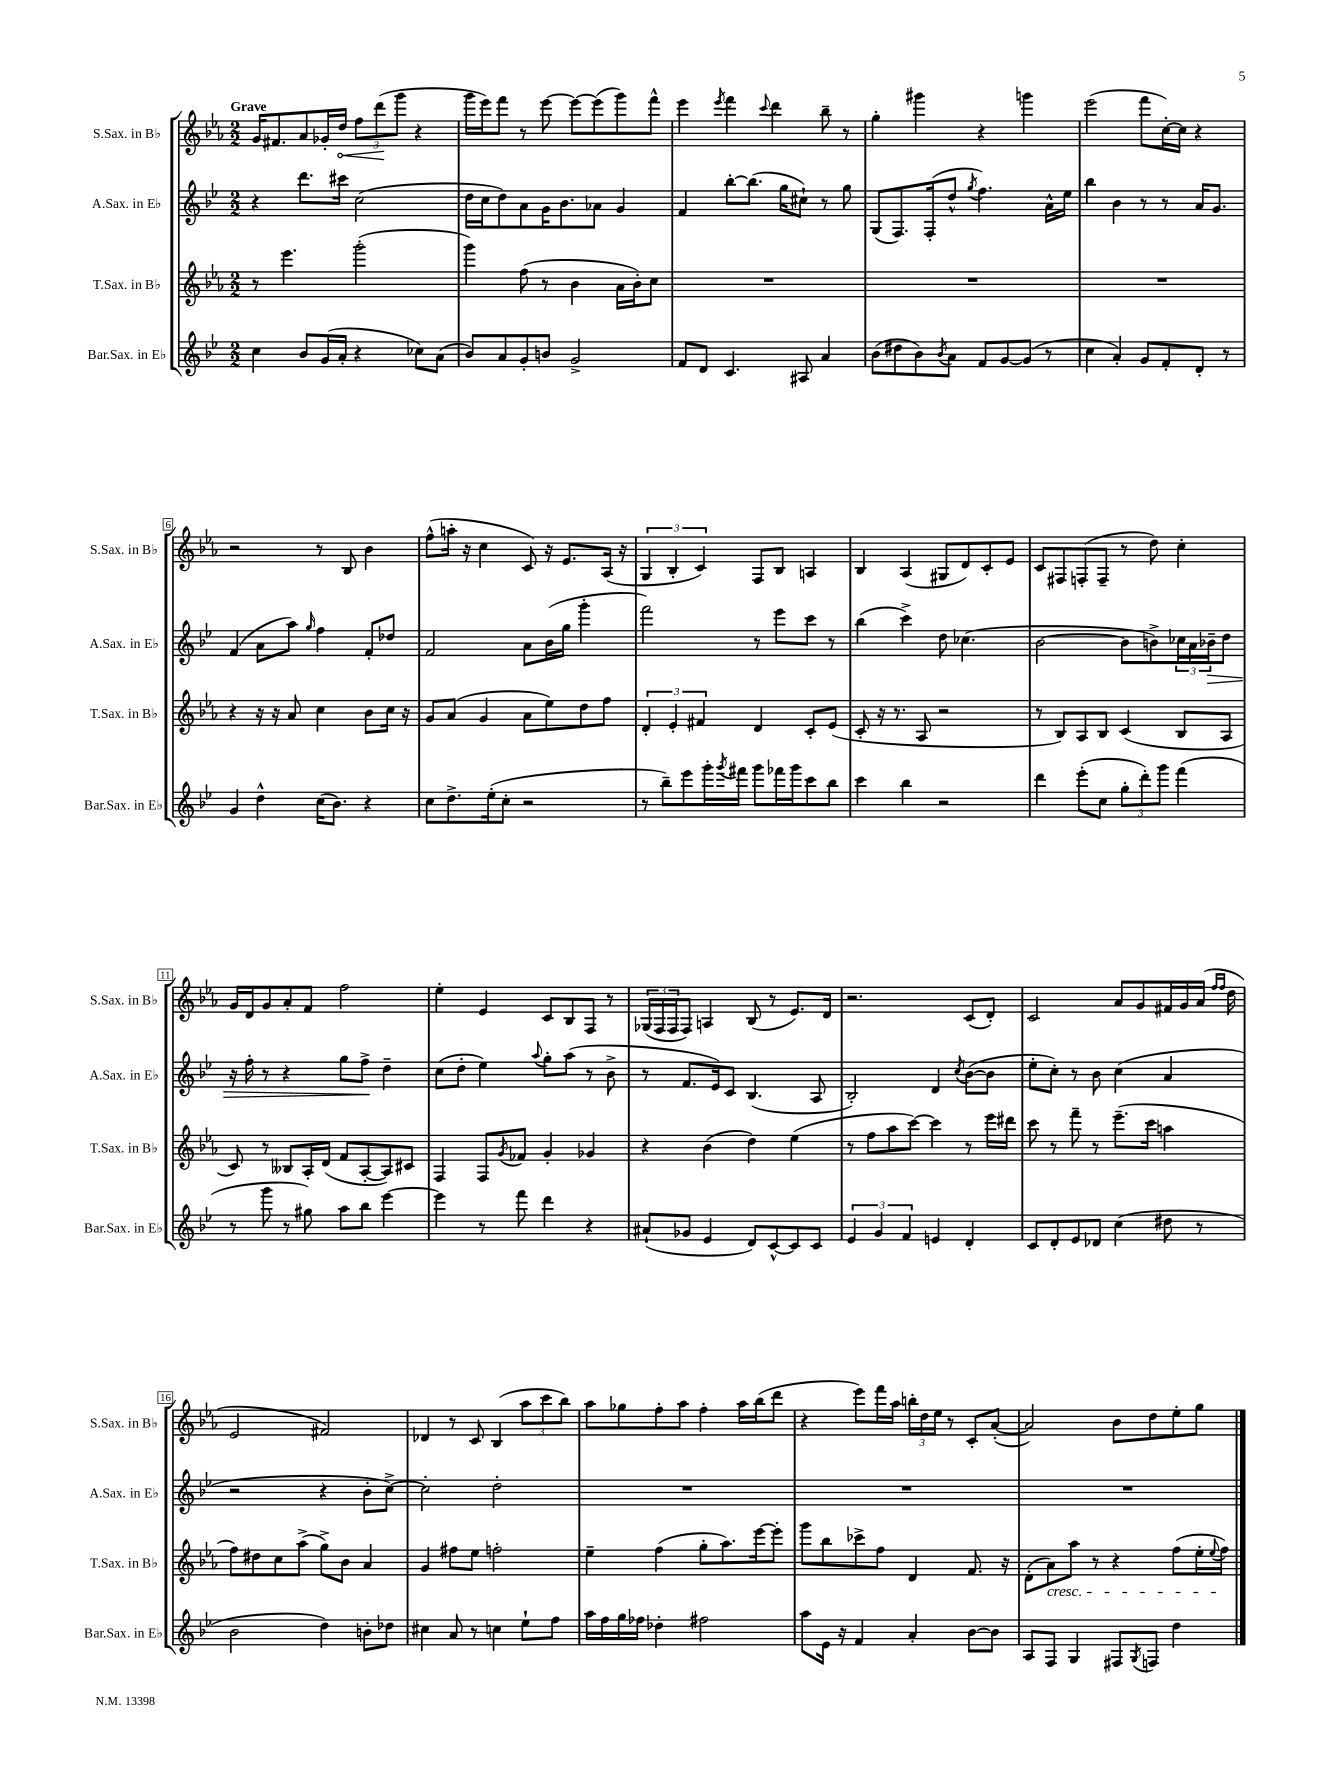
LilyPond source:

<<
\new StaffGroup <<
\new Staff = "s0" \with { instrumentName = "S.Sax. in Bb" shortInstrumentName = "S.Sax. in Bb" } {
    \clef treble \key ees \major \numericTimeSignature \time 2/2 \tempo "Grave"
    g'16 fis'8. aes'8 ges'16-. \once \override Hairpin.circled-tip = ##t d''16\< \tuplet 3/2 { f''8 d'''8\!( g'''8 } r4 |
    g'''16 ees'''16) f'''8 r8 ees'''8~ ees'''8~ ees'''8( g'''8) f'''8-^ |
    ees'''4 \acciaccatura { ees'''8 } f'''4 \appoggiatura { c'''8 } d'''4 bes''8-- r8 |
    g''4-. gis'''4 r4 g'''4 |
    ees'''2( f'''8 c''16~-.) c''16 r4 |
    r2 r8 bes8 bes'4 |
    f''8-^( a''16-. r16 c''4 c'8) r16 ees'8. aes16( r16 |
    \tuplet 3/2 { g4 bes4-. c'4) } f8 bes8 a4 |
    bes4 aes4( gis8 d'8) c'8-. ees'8 |
    c'8 fis8 f8-.( f8-- r8 d''8) c''4-. |
    g'16 d'16 g'8 aes'8-. f'8 f''2 |
    ees''4-. ees'4 c'8 bes8 f8 r8 |
    \tuplet 3/2 { ges16( f16 f16 } f8) a4 bes8( r8 ees'8.) d'16 |
    r2. c'8( d'8-.) |
    c'2 aes'8 g'8 fis'16 g'16 aes'16( \grace { f''16 f''16 } d''16 |
    ees'2 fis'2) |
    des'4 r8 c'8 bes4( \tuplet 3/2 { aes''8 c'''8 bes''8) } |
    aes''8 ges''8 f''8-. aes''8 f''4-. aes''16 bes''16( d'''8 |
    r4 ees'''8) f'''16 aes''16 \tuplet 3/2 { b''16-. d''16 ees''16 } r8 c'8-. aes'8~-.( |
    aes'2) bes'8 d''8 ees''8-. g''8 \bar "|." |
}
\new Staff = "s1" \with { instrumentName = "A.Sax. in Eb" shortInstrumentName = "A.Sax. in Eb" } {
    \clef treble \key bes \major \numericTimeSignature \time 2/2
    r4 d'''8. cis'''16 c''2( |
    d''16 c''16 d''8) a'8 g'16 bes'8. aes'8 g'4 |
    f'4 bes''8~-. bes''8.( g''16 cis''8-!) r8 g''8 |
    g8( f8.) f16-.( d''8-^ \acciaccatura { g''8 } f''4.) a'16-^ ees''16 |
    bes''4 bes'4 r8 r8 a'16 g'8. |
    f'4( a'8 a''8) \grace { g''16 } f''4 f'8-. des''8 |
    f'2 a'8 bes'16( g''16 g'''4-. |
    f'''2) r8 ees'''8 c'''8 r8 |
    bes''4( c'''4->) d''8 ces''4.( |
    bes'2~ bes'8 b'8->) \tuplet 3/2 { ces''16 a'16 bes'16--\> } d''8 |
    r16 f''16-. r8 r4 g''8 f''8->\! d''4-- |
    c''8( d''8-. ees''4) \appoggiatura { a''8 } g''8-. a''8( r8 bes'8-> |
    r8 f'8. ees'16) c'8 bes4.( a8 |
    bes2-.) d'4 \acciaccatura { c''8 } bes'8~( bes'8 |
    ees''8-. c''8-.) r8 bes'8 c''4( a'4 |
    r2 r4 bes'8-. c''8~->) |
    c''2-. d''2-. |
    R1 |
    R1 |
    R1 \bar "|." |
}
\new Staff = "s2" \with { instrumentName = "T.Sax. in Bb" shortInstrumentName = "T.Sax. in Bb" } {
    \clef treble \key ees \major \numericTimeSignature \time 2/2
    r8 ees'''4. g'''2-.( |
    g'''4) f''8( r8 bes'4 aes'16 bes'16-.) c''8 |
    R1 |
    R1 |
    R1 |
    r4 r16 r16 aes'8 c''4 bes'8 c''16 r16 |
    g'8 aes'8( g'4 aes'8 ees''8) d''8 f''8 |
    \tuplet 3/2 { d'4-. ees'4-. fis'4 } d'4 c'8-. ees'8( |
    c'8-. r16 r8. aes8 r2 |
    r8 bes8) aes8 bes8 c'4( bes8 aes8 |
    c'8) r8 beses8 aes16-. d'16( f'8 aes8~-. aes8) cis'8 |
    f4 f8 \acciaccatura { g'8 } fes'8 g'4-. ges'4 |
    r4 bes'4( d''4) ees''4( |
    r8 f''8 aes''8 c'''8~) c'''4 r8 ees'''16 dis'''16 |
    c'''8 r8 f'''8-- r8 ees'''8.--( c'''16 a''4 |
    f''8) dis''8 c''8 aes''8->( g''8->) bes'8 aes'4 |
    g'4 fis''8 ees''8 f''2-. |
    ees''4-- f''4( g''8-. aes''8.) ees'''16~ ees'''8-. |
    g'''8 bes''8 ces'''8-> f''8 d'4 f'8. r16 |
    d'8-.( aes'8\cresc) aes''8 r8 r4 f''8( ees''16-. \appoggiatura { ees''8 } f''16\!) \bar "|." |
}
\new Staff = "s3" \with { instrumentName = "Bar.Sax. in Eb" shortInstrumentName = "Bar.Sax. in Eb" } {
    \clef treble \key bes \major \numericTimeSignature \time 2/2
    c''4 bes'8 g'16( a'16-. r4 ces''8) a'8( |
    bes'8) a'8 g'8-. b'8 g'2-> |
    f'8 d'8 c'4. ais8 a'4 |
    bes'8( dis''8 bes'8) \acciaccatura { bes'8 } a'8 f'8 g'8~ g'8( r8 |
    c''4 a'4-.) g'8 f'8-. d'8-. r8 |
    g'4 d''4-^ c''16( bes'8.) r4 |
    c''8 d''8.-> ees''16-.( c''8-. r2 |
    r8 bes''8--) ees'''8 g'''16-. \acciaccatura { g'''8 } fis'''16 g'''8 fes'''16 g'''16 c'''8 bes''8 |
    c'''4 bes''4 r2 |
    d'''4 ees'''8-.( c''8 \tuplet 3/2 { g''8-. d'''8-.) g'''8 } f'''4( |
    r8 g'''8 r8 gis''8) a''8 bes''8 ees'''4~ |
    ees'''4 r8 f'''8 d'''4 r4 |
    ais'8-!( ges'8 ees'4 d'8) c'8~-^ c'8 c'8 |
    \tuplet 3/2 { ees'4 g'4 f'4 } e'4 d'4-. |
    c'8 d'8-. ees'8 des'8 c''4( dis''8 r8 |
    bes'2 d''4) b'8-. des''8 |
    cis''4 a'8 r8 c''4 ees''8-! f''8 |
    a''16 f''16 g''16 fes''16 des''4-. fis''2 |
    a''8 ees'16 r16 f'4 a'4-. bes'8~ bes'8 |
    a8 f8 g4 fis8 \acciaccatura { g8 } f8 d''4 \bar "|." |
}
>>
>>
\layout { \context { \Score \override BarNumber.stencil = #(make-stencil-boxer 0.1 0.3 ly:text-interface::print) } }
